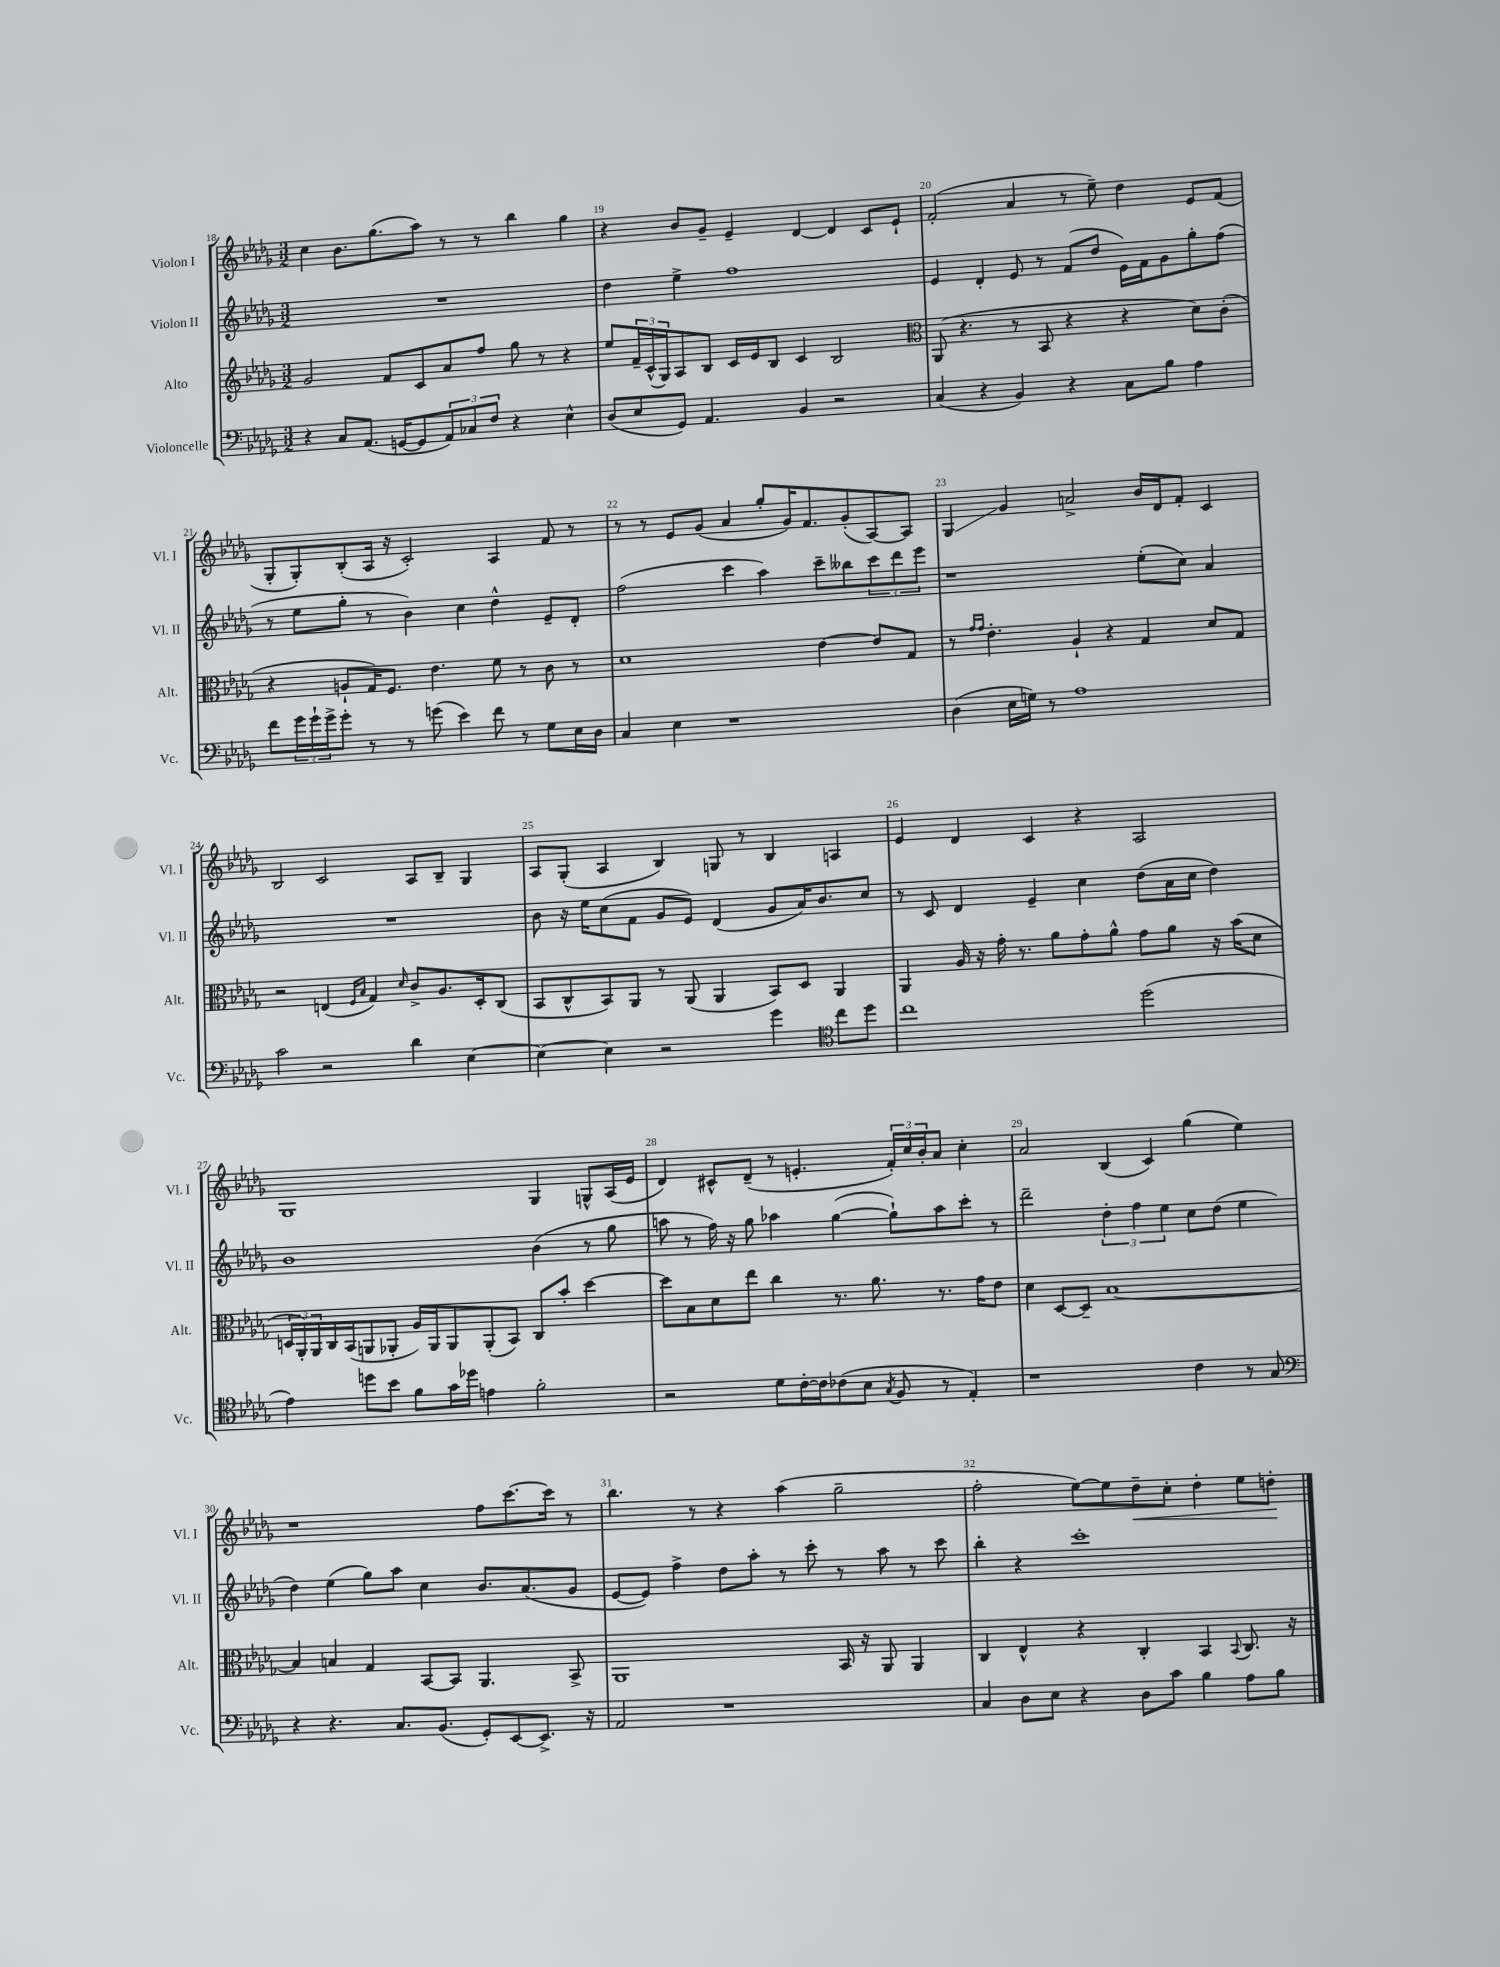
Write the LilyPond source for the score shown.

<<
\new StaffGroup <<
\new Staff = "s0" \with { instrumentName = "Violon I" shortInstrumentName = "Vl. I" } {
    \clef treble \key des \major \numericTimeSignature \time 3/2
    c''4 bes'8. ges''8.( aes''8) r8 r8 bes''4 ges''4 |
    r4 bes'8 ges'8-- ees'4-- des'4~ des'4 c'8 ees'8-! |
    f'2-.( aes'4 r8 ees''8--) des''4 ees'8 f'8( |
    ges8-. ges8-.) bes8-.( aes16 r16 c'2-.) aes4 f'8 r8 |
    r8 r8 ees'8 ges'8( aes'4 ges''8-. ges'16) f'8. ges'8-.( aes8~) aes8 |
    ges4\glissando ges'4 a'2-> bes'16 des'16 f'8-. c'4 |
    bes2 c'2 aes8 bes8-- ges4 |
    aes8 ges8-.( aes4 bes4) g8 r8 bes4 a4 |
    ees'4 des'4 c'4 r4 aes2 |
    ges1 ges4 g8-^ aes16( ees'16 |
    des'4) cis'8-^ des'8--( r8 e'4.-. \tuplet 3/2 { f'16-.) c''16 bes'16-. } aes'8 c''4-. |
    aes'2 bes4( c'4) ges''4( ees''4) |
    r1 f''8 c'''8.~ c'''16 r8 |
    bes''4. r8 r4 aes''4( ges''2-- |
    f''2-. ees''8~) ees''8 des''8--\< c''8-. des''4-. ees''8 d''8-.\! \bar "|." |
}
\new Staff = "s1" \with { instrumentName = "Violon II" shortInstrumentName = "Vl. II" } {
    \clef treble \key des \major \numericTimeSignature \time 3/2
    R1. |
    des''4 ees''4-> f''1 |
    ees'4 des'4-. ees'8 r8 f'8( des''8 ees'16) f'16 ges'8 ges''8-. f''8( |
    r8 ees''8 ges''8-. r8 bes'4) c''4 des''4-^ ees'8-- des'8-. |
    f''2( c'''4 aes''4) c'''8-- beses''8 \tuplet 3/2 { c'''8 des'''8 ees'''8 } |
    r1 ees''8-.( c''8) aes'4 |
    R1. |
    bes'8 r16 ees''16 c''8( f'8 ges'8 ees'8) des'4( ges'8 aes'16) bes'8. c''8 |
    r8 c'8 des'4 ees'4-- c''4 des''8( aes'16 c''16 des''4) |
    bes'1 bes'4( r8 ges''8 |
    a''8 r8 f''16) r16 ges''8 aes''4 ges''4~( ges''8-!) aes''8 c'''8-. r8 |
    des'''2-- \tuplet 3/2 { des''4-. f''4 ees''4 } c''8 des''8( ees''4 |
    des''4) ees''4( ges''8) aes''8 c''4 bes'8. aes'8.( ges'8 |
    ees'8~ ees'8) f''4-> des''8 aes''8-. r8 c'''8-. r8 aes''8 r8 c'''8 |
    bes''4-. r4 c'''1-. \bar "|." |
}
\new Staff = "s2" \with { instrumentName = "Alto" shortInstrumentName = "Alt." } {
    \clef treble \key des \major \numericTimeSignature \time 3/2
    ges'2 f'8 c'8 aes'8 f''8 ges''8 r8 r4 |
    ees''8 \tuplet 3/2 { f'16-- c'16-^( ges16) } aes8 bes8 c'16 ees'16 bes8 c'4 bes2 |
    \clef alto aes,8( r4. r8 bes,8 r4 r4 des'8) c'8-.( |
    r4 a8-! ges16) f8. ees'4. f'8 r8 c'8 r8 |
    des'1 ees'4~ ees'8 ges8 |
    r8 \grace { ges'16 ges'16 } ees'4.-. aes4-! r4 ges4 des'8 ges8 |
    r2 e4( \grace { f16 bes16 } ges4) \grace { des'16 } c'8-> aes8. des16-. c8( |
    bes,8 c8-^ bes,8) aes,8 r8 aes,8( aes,4 bes,8) des8 aes,4 |
    aes,4 aes16 r16 ges'16-. r8. aes'8 ges'8-. aes'8-^ ges'8 aes'8 r16 bes'16( des'8 |
    \tuplet 3/2 { d16 aes,16-.) aes,16 } c16 bes,16( a,8 aes,8-. aes16) aes,16 aes,8 aes,8-.( bes,8) c8 bes'8-. des''4~ |
    des''8 bes8 des'8 ees''8 c''4 r8. aes'8. r8. ges'16 ees'8 |
    des'4 des8~ des8-- bes1~ |
    bes4 b4 ges4 bes,8~ bes,8 aes,4. bes,8-> |
    aes,1 bes,16 r16 aes,8 aes,4 |
    c4 ees4-^ r4 c4-. bes,4 \appoggiatura { bes,8 } c8. r16 \bar "|." |
}
\new Staff = "s3" \with { instrumentName = "Violoncelle" shortInstrumentName = "Vc." } {
    \clef bass \key des \major \numericTimeSignature \time 3/2
    r4 c8 aes,8.( g,16~ g,8 \tuplet 3/2 { aes,8) ces8 f8 } r4 ees4-^ |
    des8( ees8 ges,8) aes,4. bes,4 r2 |
    c4( r4 bes,4) r4 c8 bes8 aes4 |
    f'8 \tuplet 3/2 { ges'16 ges'16-! ges'16-> } ges'8-. r8 r8 g'8( ees'4) f'8 r8 ges8 ees16 des16 |
    c4 ees4 r1 |
    des4( ees16 g16) r8 aes1 |
    c'2 r2 des'4 ees4~ |
    ees4~ ees4 r2 ges'4 \clef tenor c''8 des''8 |
    c''1 des''2( |
    ees'4) d''8 bes'8 f'8 ges'16 des''16 e'4 f'2-. |
    r2 des'8 c'16~-. c'16 ces'8( bes8 \acciaccatura { ges8 } f8 r8 ees4-.) |
    r1 c'4 r8 ges8 |
    \clef bass r4 r4. c8. bes,8.( ges,8-.) ees,8~ ees,8.-> r16 |
    aes,2 r1 |
    c4 des8 ees8 r4 des8 c'8 bes4 aes8 bes8 \bar "|." |
}
>>
>>
\layout { \context { \Score currentBarNumber = #18 \override BarNumber.break-visibility = ##(#f #t #t) barNumberVisibility = #all-bar-numbers-visible } }
